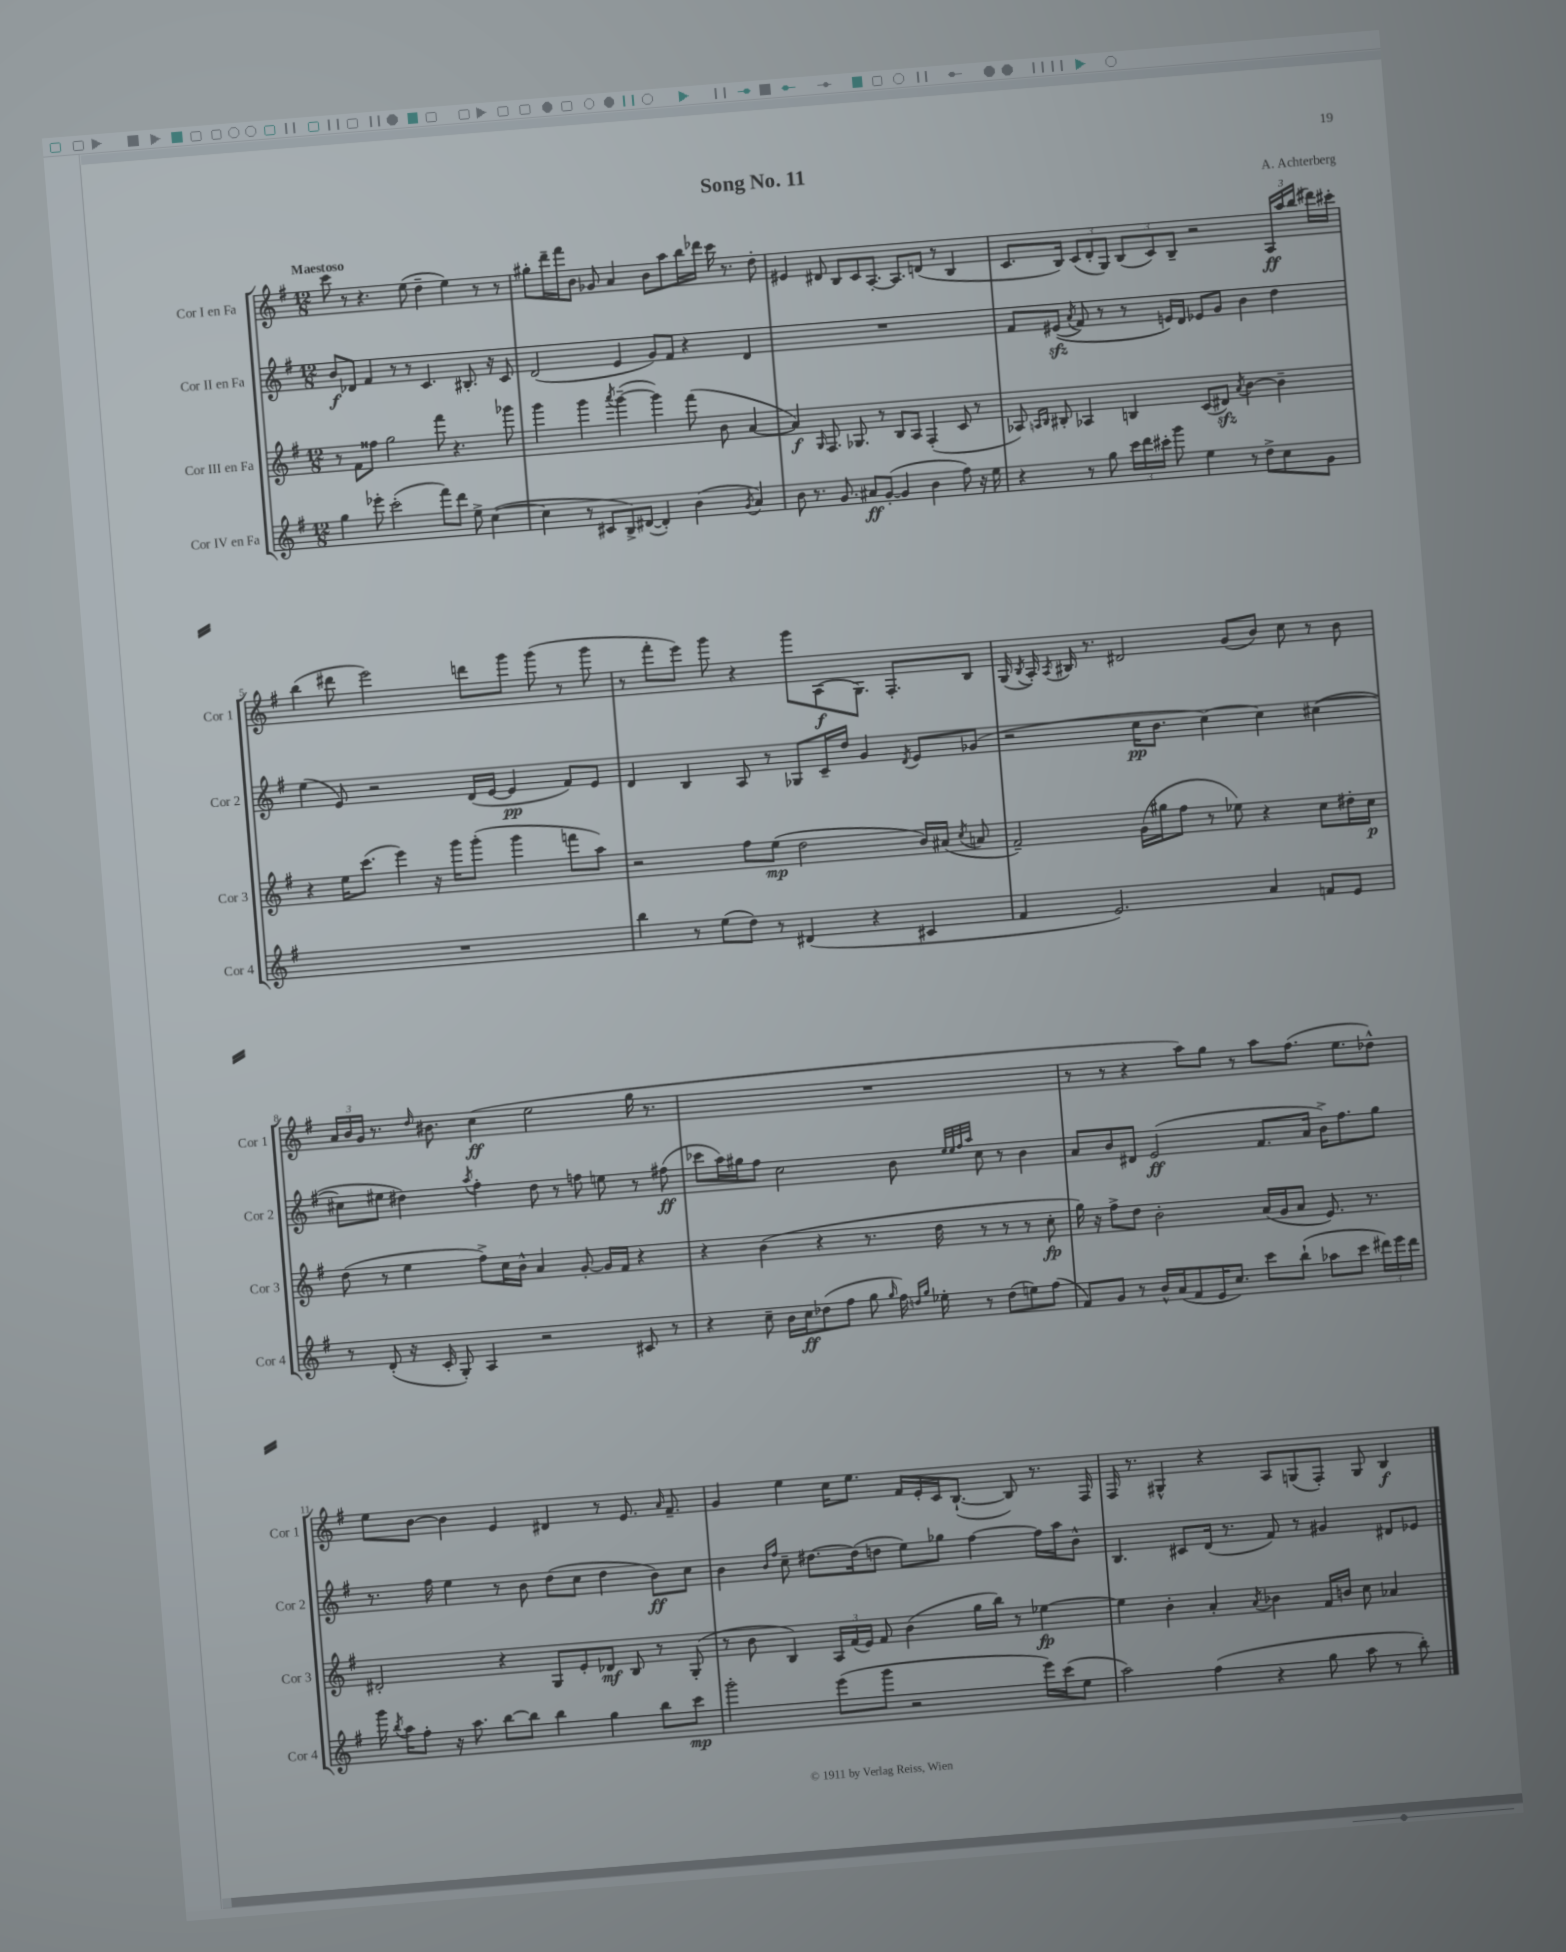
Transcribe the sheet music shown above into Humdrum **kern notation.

**kern	**kern	**kern	**kern
*staff4	*staff3	*staff2	*staff1
*clefG2	*clefG2	*clefG2	*clefG2
*k[f#]	*k[f#]	*k[f#]	*k[f#]
*M12/8	*M12/8	*M12/8	*M12/8
4gg	8r	8b	8ccc
.	8f#	8d-	8r
8eee-'	8ff##	4f#	4.r
(2ccc'	2gg	.	.
.	.	8r	.
.	.	8r	(8ee
.	.	4.c	4dd~
8fff#)	8fff#	.	.
8ddd	4.r	.	4ee)
8ee^	.	8.B#'	.
([4cc	.	.	8r
.	.	16r	.
.	8ggg-	8c	8r
=	=	=	=
4cc]	4ggg	(2d	8gg#'
.	.	.	16ddd~
.	.	.	16fff#
8r	4ggg	.	8b
8c#	.	.	8g-
.	8qaaa	.	.
8B^)	([4ggg~	4e	4a
([8d#	.	.	.
4d#'])	4ggg])	8g)	8b
.	.	8f#	8aa
(4b	(8fff#	4r	16bb
.	.	.	16ddd-
.	8b	.	16ccc
.	.	.	8.r
8qg	.	.	.
4a)	[4a	4d	.
.	.	.	8dd'
=	=	=	=
8b	4a])	1.r	4e#
8.r	.	.	.
.	16qqG	.	.
.	8.F#	.	8d#
8.g	.	.	.
.	.	.	8B
.	8.G-	.	.
8a#	.	.	8c
([8g'	8r	.	[8.A'
4g]	8B	.	.
.	.	.	8.A]
.	8A	.	.
4b	(4F#'	.	(8d
.	.	.	8r
8ff#)	8c	.	4B
16r	8r	.	.
16ee	.	.	.
=	=	=	=
4r	8A-)	8f#	8.c
.	16qqA	.	.
.	16qqB	.	.
.	8B#'	&((8e#	.
.	.	.	16B)
.	.	8qa	.
8r	4A-	8f#)	(12c
.	.	.	12d'
8gg	.	8r	.
.	.	.	12G)
24ccc	4B	8r	(12B
24ddd	.	.	.
24ccc#'	.	.	12c)
8ggg	.	16e&)	.
.	.	.	12B~
.	.	16d	.
4ee	(8c	8e-	2r
.	8d#)	8g	.
.	8qa	.	.
8r	[4b	4b	.
8dd^	.	.	.
8cc	4b~]	4dd	24A
.	.	.	24aa
.	.	.	(24bb
8g	.	.	16ddd#)
.	.	.	16ccc#'
=	=	=	=
1.r	4r	(4ee	(4bb
.	16ee	8e)	8ddd#
.	(8.ccc	.	.
.	.	2r	2eee)
.	4eee)	.	.
.	16r	.	.
.	16ggg	.	.
.	(8ggg'	(16d	8ddd
.	.	[16e	.
.	4ggg	4e]	8ggg
.	.	.	(8ggg
.	8fff	8f#)	8r
.	8aa)	8e	8ggg
=	=	=	=
4bb	2r	4d	8r
.	.	.	8fff#'
8r	.	4B	8eee)
(8ee	.	.	8ggg
8dd)	8ff#	8A	4r
8r	(8ee	8r	.
(4d#	2dd	8G-	8ggg
.	.	16c~	(8A
.	.	16dd	.
4r	.	4g	8.G)
.	.	.	8.F#'
.	.	8qd	.
4c#	16b)	8e	.
.	(16a#	.	.
.	8qcc	.	.
.	8a	(8g-	8B
=	=	=	=
4f#	2f#~)	2r	(16G
.	.	.	8qB
.	.	.	16A')
.	.	.	8qA
.	.	.	16B#
.	.	.	8.r
2.e)	.	.	.
.	.	.	2d#
.	(16g	16cc	.
.	16gg#	8.b	.
.	8ff#	.	.
.	8r	[4cc)	.
.	8ee-)	.	(8g
4a	4r	4cc]	8b)
.	.	.	8cc
8f	8cc	([4cc#	8r
8e	16dd#'	.	8b
.	16cc	.	.
=	=	=	=
8r	(8dd	8cc#]	24a
.	.	.	24b
.	.	.	24g
(8d'	8r	8ee#	8.r
16r	4ee	4dd#)	.
.	.	.	16qqdd
16c'	.	.	8.b#
8G')	.	.	.
.	.	8qaa	.
4A	8ff#^)	4ff#'	(4cc
.	16cc	.	.
.	16b^^	.	.
2r	4a	8dd#	2ee
.	.	8r	.
.	[8g'	8ff	.
.	16g]	8ee	.
.	16f#	.	.
8c#	4r	8r	16gg
.	.	.	8.r
8r	.	(8ff#	.
=	=	=	=
4r	4r	8ccc-	1.r
.	.	16aa)	.
.	.	16gg#	.
8cc~	(4b	8ff#	.
16b	.	2cc	.
16cc	.	.	.
(8dd-	4r	.	.
8ff#	.	.	.
8gg	8.r	.	.
16qqgg	.	.	.
16ff#)	.	8b	.
16qqdd	.	.	.
16qqgg	.	.	.
16ee-'	16dd	.	.
.	.	32qqee	.
.	.	32qqee	.
.	.	32qqff#	.
.	.	32qqaa	.
8r	8r	8cc	.
(8dd	8r	8r	.
8ee)	8r	4b	.
(8ff#	8cc'	.	.
=	=	=	=
8f#)	16gg)	8a	8r
.	16r	.	.
8g	8ff#^	8b	8r
8r	8dd	8d#	4r
16b^^	2b'	(2e	.
(16a	.	.	.
8f#	.	.	8aa)
16e	.	.	8gg
8.cc)	.	.	.
.	.	.	8r
8ccc	(16a	8.f#	8aa
.	16g	.	.
(8bb`	8a	.	(8.ff#
.	.	16a	.
8aa-	8.e)	16b^)	.
.	.	8.ff#	8.ee
8ccc	.	.	.
.	8.r	.	.
24ddd#)	.	8gg	8dd-^^)
24eee	.	.	.
24ddd#	.	.	.
=	=	=	=
16ggg	2d#'	8.r	8ee
8qbb	.	.	.
16aa	.	.	.
8ff#'	.	.	[8b
.	.	16ff#	.
16r	.	4ee	4b]
8.aa	.	.	.
[8bb	4r	8r	4e
8bb]	.	8b	.
4bb	8G	(8dd	4d#
.	8e'	8cc	.
4gg	8d-	4dd	8r
.	8B	.	8.e
8bb	8r	8b)	.
.	.	.	16qqa
.	.	.	8.f#~
8ccc	(8G'	8cc	.
=	=	=	=
2ggg'	8r	4b	4g
.	8b	.	.
.	.	16qqb	.
.	.	16qqff#	.
.	4B)	8cc~	4ee
.	.	[8.dd#	.
(8eee	24A	.	16cc
.	(24f#	.	.
.	.	(16dd#]	8.ee
.	24e)	.	.
8ggg	8f#	8dd	.
2r	(4b	8ee)	16f#
.	.	.	16e'
.	.	8gg-	16c
.	.	.	([8.B`
.	16gg	[4ff#	.
.	16bb)	.	.
.	8r	.	8B])
16eee)	[4ee-	16ff#]	8.r
(16ccc	.	16aa	.
8ee	.	8b^^	.
.	.	.	16F#
=	=	=	=
2aa)	4ee-]	4.B	16F#
.	.	.	8.r
.	4b'	.	4G#^^
.	.	8c#	.
(4ff#	4a'	(16d	4r
.	.	8.r	.
.	8qa	.	.
4r	4b-	8f#)	8A
.	.	8r	(8G
8gg	16f#	4g#	8F#')
.	16b	.	.
8aa	8cc	.	8G
8r	4a-	8d#	4B
8bb')	.	8e-	.
==	==	==	==
*-	*-	*-	*-
